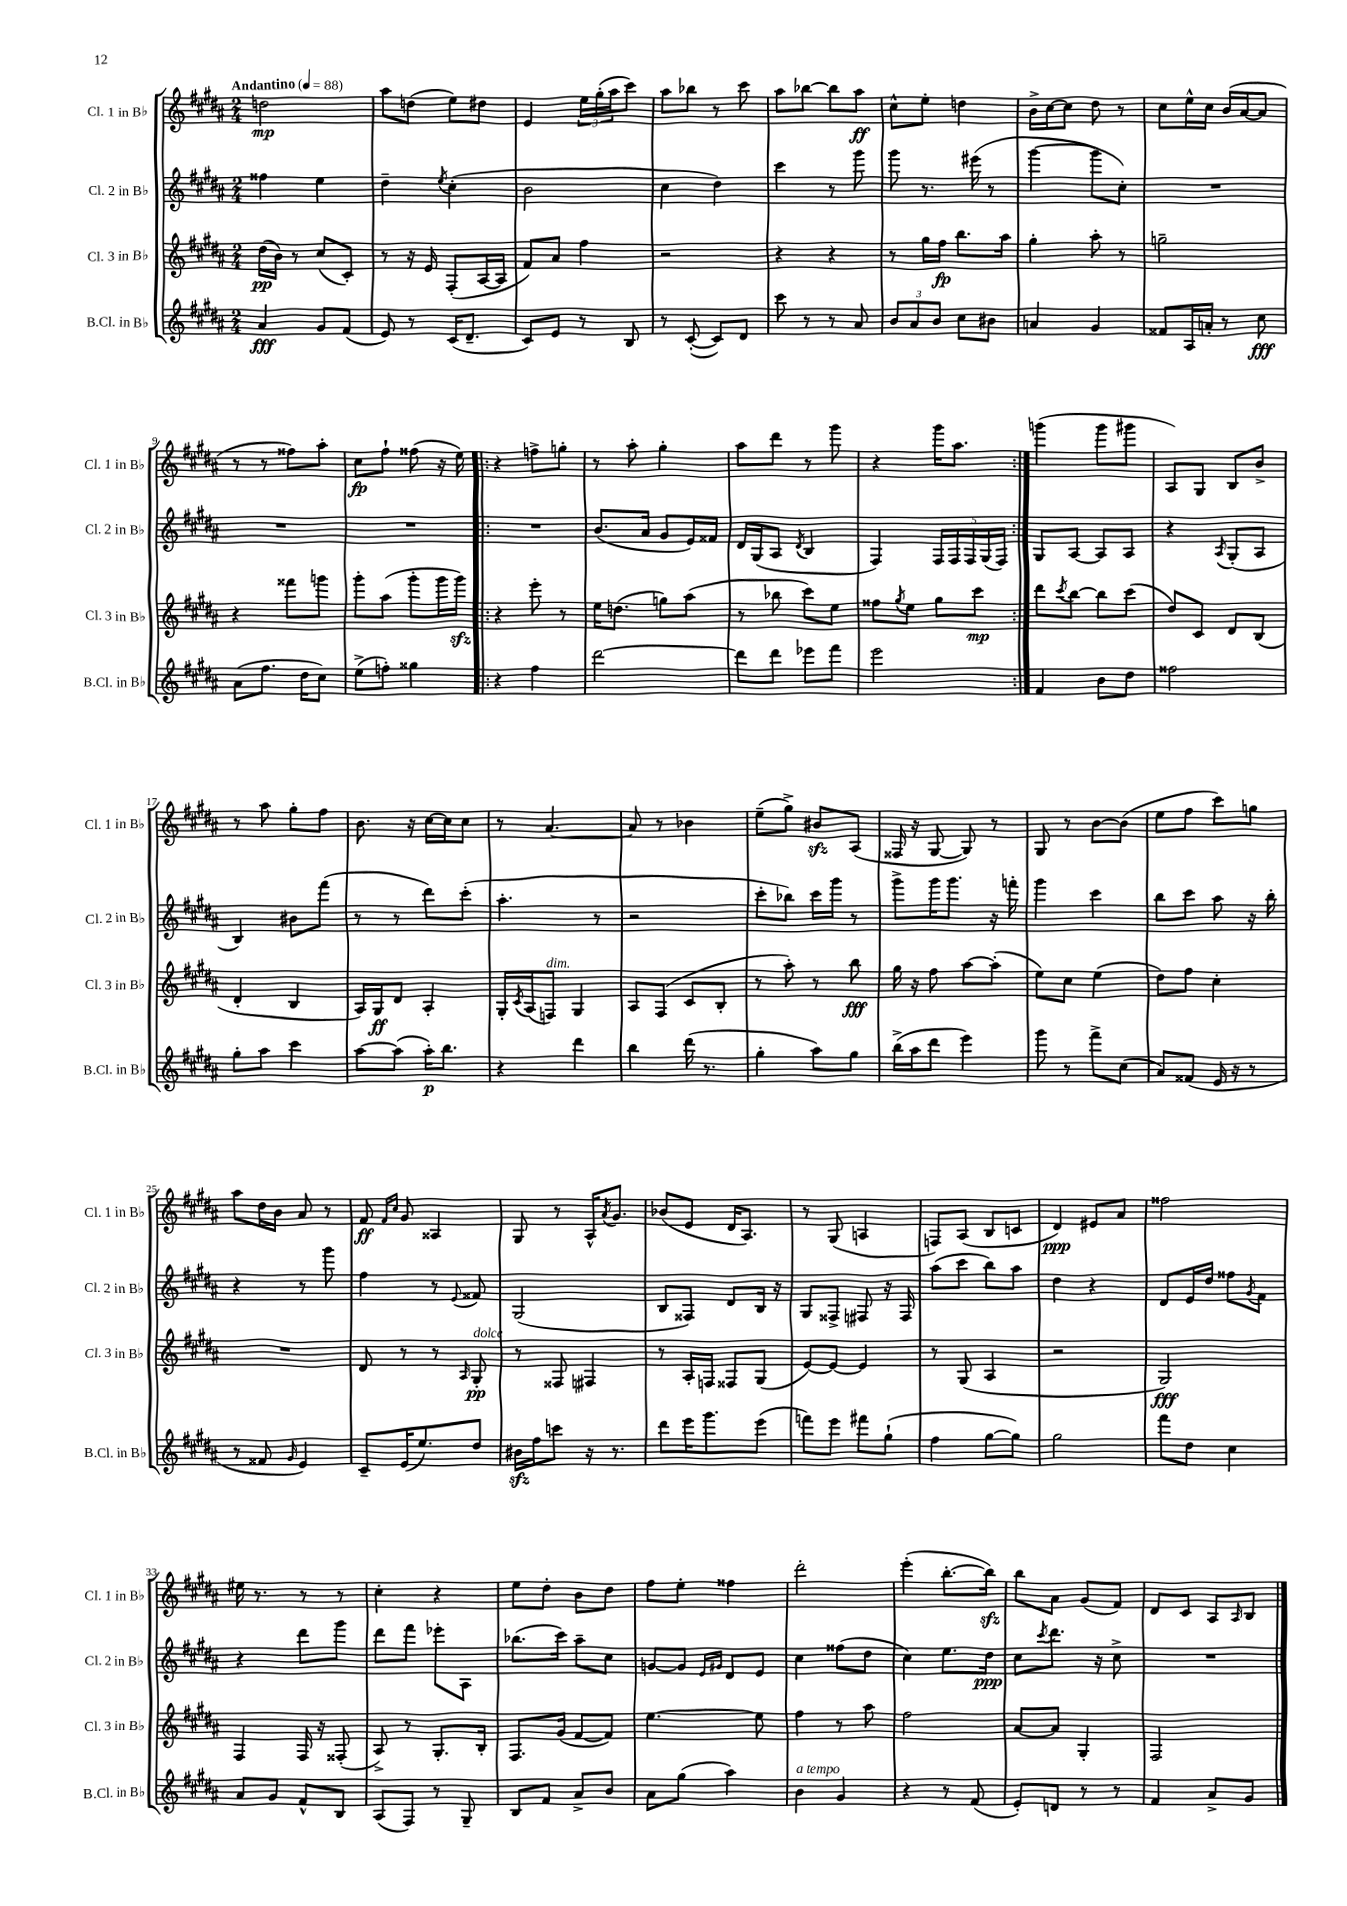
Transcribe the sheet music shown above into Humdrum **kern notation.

**kern	**kern	**kern	**kern
*staff4	*staff3	*staff2	*staff1
*clefG2	*clefG2	*clefG2	*clefG2
*k[f#c#g#d#a#]	*k[f#c#g#d#a#]	*k[f#c#g#d#a#]	*k[f#c#g#d#a#]
*M2/4	*M2/4	*M2/4	*M2/4
*MM88	*MM88	*MM88	*MM88
4a#/	(16dd#\LL	4ff##\	2dd\
.	16b\JJ)	.	.
.	8r	.	.
8g#/L	(8cc#/L	4ee\	.
(8f#/J	8c#'/J)	.	.
=	=	=	=
8e/)	8r	4dd#~\	8aa#\L
8r	16r	.	(8dd\J
.	16e/	.	.
.	.	8qee/	.
(16c#/LK	(8F#'/L	(4cc#'\	8ee\L)
8.d#~/J	.	.	.
.	[16A#/L	.	8dd#\J
.	16A#/]JJ	.	.
=	=	=	=
8c#/L)	8f#/L)	2b\	4e/
8e/J	8a#/J	.	.
8r	4ff#\	.	24ee\LL
.	.	.	(24gg#'\
.	.	.	24aa#\J
8B/	.	.	8ccc#\J)
=	=	=	=
8r	2r	4cc#\	8aa#\L
([8c#'/	.	.	8bb-\J
8c#/]L)	.	4dd#\)	8r
8d#/J	.	.	8ccc#\
=	=	=	=
8ccc#\	4r	4ccc#\	8aa#\L
8r	.	.	[8bb-\J
8r	4r	8r	8bb-\]L
8a#/	.	8ggg#\	8aa#\J
=	=	=	=
12b/L	8r	8ggg#\	8cc#^^\L
12a#/	.	.	.
.	16gg#\LL	8.r	8ee'\J
12b/J	.	.	.
.	16ff#\JJ	.	.
8cc#\L	8.bb\L	.	4dd\
.	.	(16eee#\	.
8b#\J	.	8r	.
.	16aa#\Jk	.	.
=	=	=	=
4a/	4gg#'\	[4ggg#\	16b^\LL
.	.	.	[16cc#\J
.	.	.	8cc#\]J
4g#/	8aa#'\	8ggg#\]L	8dd#\
.	8r	8cc#'\J)	8r
=	=	=	=
8f##/L	2gg~\	2r	8cc#\L
16A#/L	.	.	16ee^^\L
16a'/JJ	.	.	16cc#\JJ
8r	.	.	(16b/LL
.	.	.	[16a#/J
8cc#\	.	.	8a#/]J
=	=	=	=
(8a#\L	4r	2r	8r
8.ff#\J	.	.	8r
.	8fff##\L	.	8ff##\L)
16dd#\LK	.	.	.
8cc#\J)	8ggg\J	.	8aa#'\J
=	=	=	=
(8ee^\L	8ggg#'\L	2r	8cc#\L
8ff'\J)	(8aa#\J	.	8ff#`\J
4gg##\	8ggg#'\L	.	(8ff##\
.	16ggg#\L	.	16r
.	16ggg#\JJ)	.	16ee\)
=!|:	=!|:	=!|:	=!|:
4r	4r	2r	4r
4ff#\	8eee'\	.	8ff^\L
.	8r	.	8gg'\J
=	=	=	=
[2ddd#\	16ee\LK	(8.b/L	8r
.	(8.dd\J	.	.
.	.	.	8aa#'\
.	.	16a#/Jk	.
.	8gg\L)	8g#/L	4gg#'\
.	(8aa#\J	16e/L)	.
.	.	16f##/JJ	.
=	=	=	=
8ddd#\]L	8r	16d#/LL	8aa#\L
.	.	(16G#/J	.
8ddd#\J	8bb-\	8A#/J	8ddd#\J
.	.	8qd#/	.
8eee-\L	8ccc#\L)	4B/	8r
8fff#\J	8ee\J	.	8ggg#\
=	=	=	=
2eee\	8ff##\L	4F#/)	4r
.	8qgg#/	.	.
.	8ee\J	.	.
.	8gg#\L	20F#/LL	16ggg#\LK
.	.	20F#/	.
.	.	.	8.aa#\J
.	.	20F#/	.
.	8ccc#\J	.	.
.	.	(20G#/	.
.	.	20F#/JJ)	.
=:|!	=:|!	=:|!	=:|!
4f#/	8ddd#\L	8G#/L	(4ggg\
.	8qccc#/	.	.
.	[8bb\J	[8A#/J	.
8b\L	8bb\]L	8A#/]L	8ggg\L
8dd#\J	(8ccc#\J	8A#/J	8ggg#\J
=	=	=	=
2ff##\	8dd#/L)	4r	8A#/L)
.	8c#/J	.	8G#/J
.	.	8qA#/	.
.	8d#/L	(8G#'/L	8B/L
.	(8B/J	8A#/J	8b^/J
=	=	=	=
8gg#'\L	4d#'/	4B/)	8r
8aa#\J	.	.	8aa#\
4ccc#\	4B/	8b#\L	8gg#'\L
.	.	(8fff#\J	8ff#\J
=	=	=	=
[8aa#\L	16A#/LL)	8r	8.b\
.	16G#/J	.	.
(8aa#\]J	8d#/J	8r	.
.	.	.	16r
16aa#'\LK)	4A#'/	8ddd#\L)	[16cc#\LL
8.bb\J	.	.	16cc#\]J
.	.	(8ccc#'\J	8cc#\J
=	=	=	=
4r	16G#'/LL	4.aa#'\	8r
.	8qc#/	.	.
.	(16A#/J	.	.
.	8F/J)	.	[4.a#/
4ddd#\	4G#/	.	.
.	.	8r	.
=	=	=	=
4bb\	8A#/L	2r	8a#/]
.	(8F#/J	.	8r
(16ddd#\	8c#/L	.	4b-\
8.r	.	.	.
.	8B'/J	.	.
=	=	=	=
4gg#'\	8r	8ccc#'\L	(8ee~\L
.	8aa#'\)	8bb-\J)	8gg#^\J)
8aa#\L)	8r	16ccc#\LL	8b#/L
.	.	16ggg#\JJ	.
8gg#\J	8bb\	8r	(8A#/J
=	=	=	=
(16bb^\LL	16gg#\	8ggg#^\L	16F##/
16aa#\J	16r	.	16r
8ddd#\J	8ff#\	16ggg#\K	[8G#/
.	.	8.ggg#\J	.
4eee\)	[8aa#\L	.	8G#/])
.	(8aa#'\]J	16r	8r
.	.	16fff'\	.
=	=	=	=
8ggg#\	8ee\L)	4ggg#\	8G#/
8r	8cc#\J	.	8r
8fff#^\L	(4ee\	4ccc#\	[8b\L
(8cc#\J	.	.	(8b\]J
=	=	=	=
8a#/L)	8dd#\L)	8bb\L	8ee\L
(8f##/J	8ff#\J	8ccc#\J	8ff#\J
16e/	4cc#'\	8aa#\	8ccc#\L)
16r	.	.	.
8r	.	16r	8gg\J
.	.	16bb'\	.
=	=	=	=
8r	2r	4r	8aa#\L
8f##/	.	.	16dd#\L
.	.	.	16b\JJ
16qqg#/	.	.	.
4e/)	.	8r	8a#/
.	.	8ggg#\	8r
=	=	=	=
8c#~/L	8d#/	4ff#\	8f#/
.	.	.	16qqf#/LL
.	.	.	16qqcc#/JJ
(16e/K	8r	.	8g#/
8.ee/)	.	.	.
.	8r	8r	4A##/
.	16qqA#/	8qqe/	.
8dd#/J	8G#'/	8f##/	.
=	=	=	=
16b#\LL	8r	(2G#/	8G#/
16ff#\J	.	.	.
8ccc\J	8F##/	.	8r
16r	4F#/	.	16A#^^/LK
.	.	.	8qa#/
8.r	.	.	8.g#/J
=	=	=	=
8ddd#\L	8r	8B/L	(8b-/L
16eee\K	16A#'/LL	8F##/J)	8e/J
8.ggg#\	16F/JJ	.	.
.	8F##/L	8d#/L	16d#/LK
.	.	.	8.A#/J)
(8eee\J	(8G#/J	16B/Jk	.
.	.	16r	.
=	=	=	=
8fff\L)	[8e/L)	8G#/L	8r
8eee\J	8e/_J	8F##^/J	(8G#/
8fff#\L	4e/]	8F#/	4A/
(8gg#`\J	.	16r	.
.	.	16F#/	.
=	=	=	=
4ff#\	8r	(8aa#\L	8F/L)
.	(8G#/	8ccc#\J	(8A#/J
[8gg#\L	4A#/	8bb\L)	8B/L
8gg#\]J)	.	8aa#\J	8c/J
=	=	=	=
2gg#\	2r	4dd#\	4d#/)
.	.	4r	8e#/L
.	.	.	8a#/J
=	=	=	=
8fff#\L	2G#/)	8d#/L	2ff##\
8dd#\J	.	16e/L	.
.	.	16dd#/JJ	.
4cc#\	.	8ff##\L	.
.	.	8qg#/	.
.	.	8f#\J	.
=	=	=	=
8a#/L	4F#/	4r	16ee#\
.	.	.	8.r
8g#/J	.	.	.
8f#^^/L	16F#/	8ddd#\L	8r
.	16r	.	.
8B/J	(8F##'/	8ggg#\J	8r
=	=	=	=
(8A#/L	8A#^/)	8ddd#\L	4cc#'\
8F#/J)	8r	8fff#\J	.
8r	8.G#'/L	8eee-'\L	4r
8G#~/	.	8A#\J	.
.	16B'/Jk	.	.
=	=	=	=
8B/L	8.F#/L	(8.bb-\L	8ee\L
8f#/J	.	.	8dd#'\J
.	(16g#/Jk	16ccc#\Jk)	.
8a#^/L	[8f#/L	8aa#~\L	8b\L
8b/J	8f#/]J)	8cc#\J	8dd#\J
=	=	=	=
8a#\L	[4.ee\	[8g/L	8ff#\L
(8gg#\J	.	8g/]J	8ee'\J
.	.	16qqe/LL	.
.	.	16qqg#/JJ	.
4aa#\)	.	8d#/L	4ff##\
.	8ee\]	8e/J	.
=	=	=	=
4b\	4ff#\	4cc#\	2ddd#'\
4g#/	8r	(8ff##\L	.
.	8aa#\	8dd#\J	.
=	=	=	=
4r	2ff#\	4cc#\)	(4eee'\
8r	.	8.ee\L	[8.bb'\L
(8f#/	.	.	.
.	.	16dd#\Jk	16bb\]Jk)
=	=	=	=
8e'/L)	[8a#/L	8cc#\L	8bb\L
.	.	8qccc#/	.
8d/J	8a#/]J	8.ddd#\J	8a#\J
8r	4G#'/	.	(8g#/L
.	.	16r	.
8r	.	8cc#^\	8f#/J)
=	=	=	=
4f#/	2F#/	2r	8d#/L
.	.	.	8c#/J
8a#^/L	.	.	8A#/L
.	.	.	16qqA#/
8g#/J	.	.	8B/J
==	==	==	==
*-	*-	*-	*-
